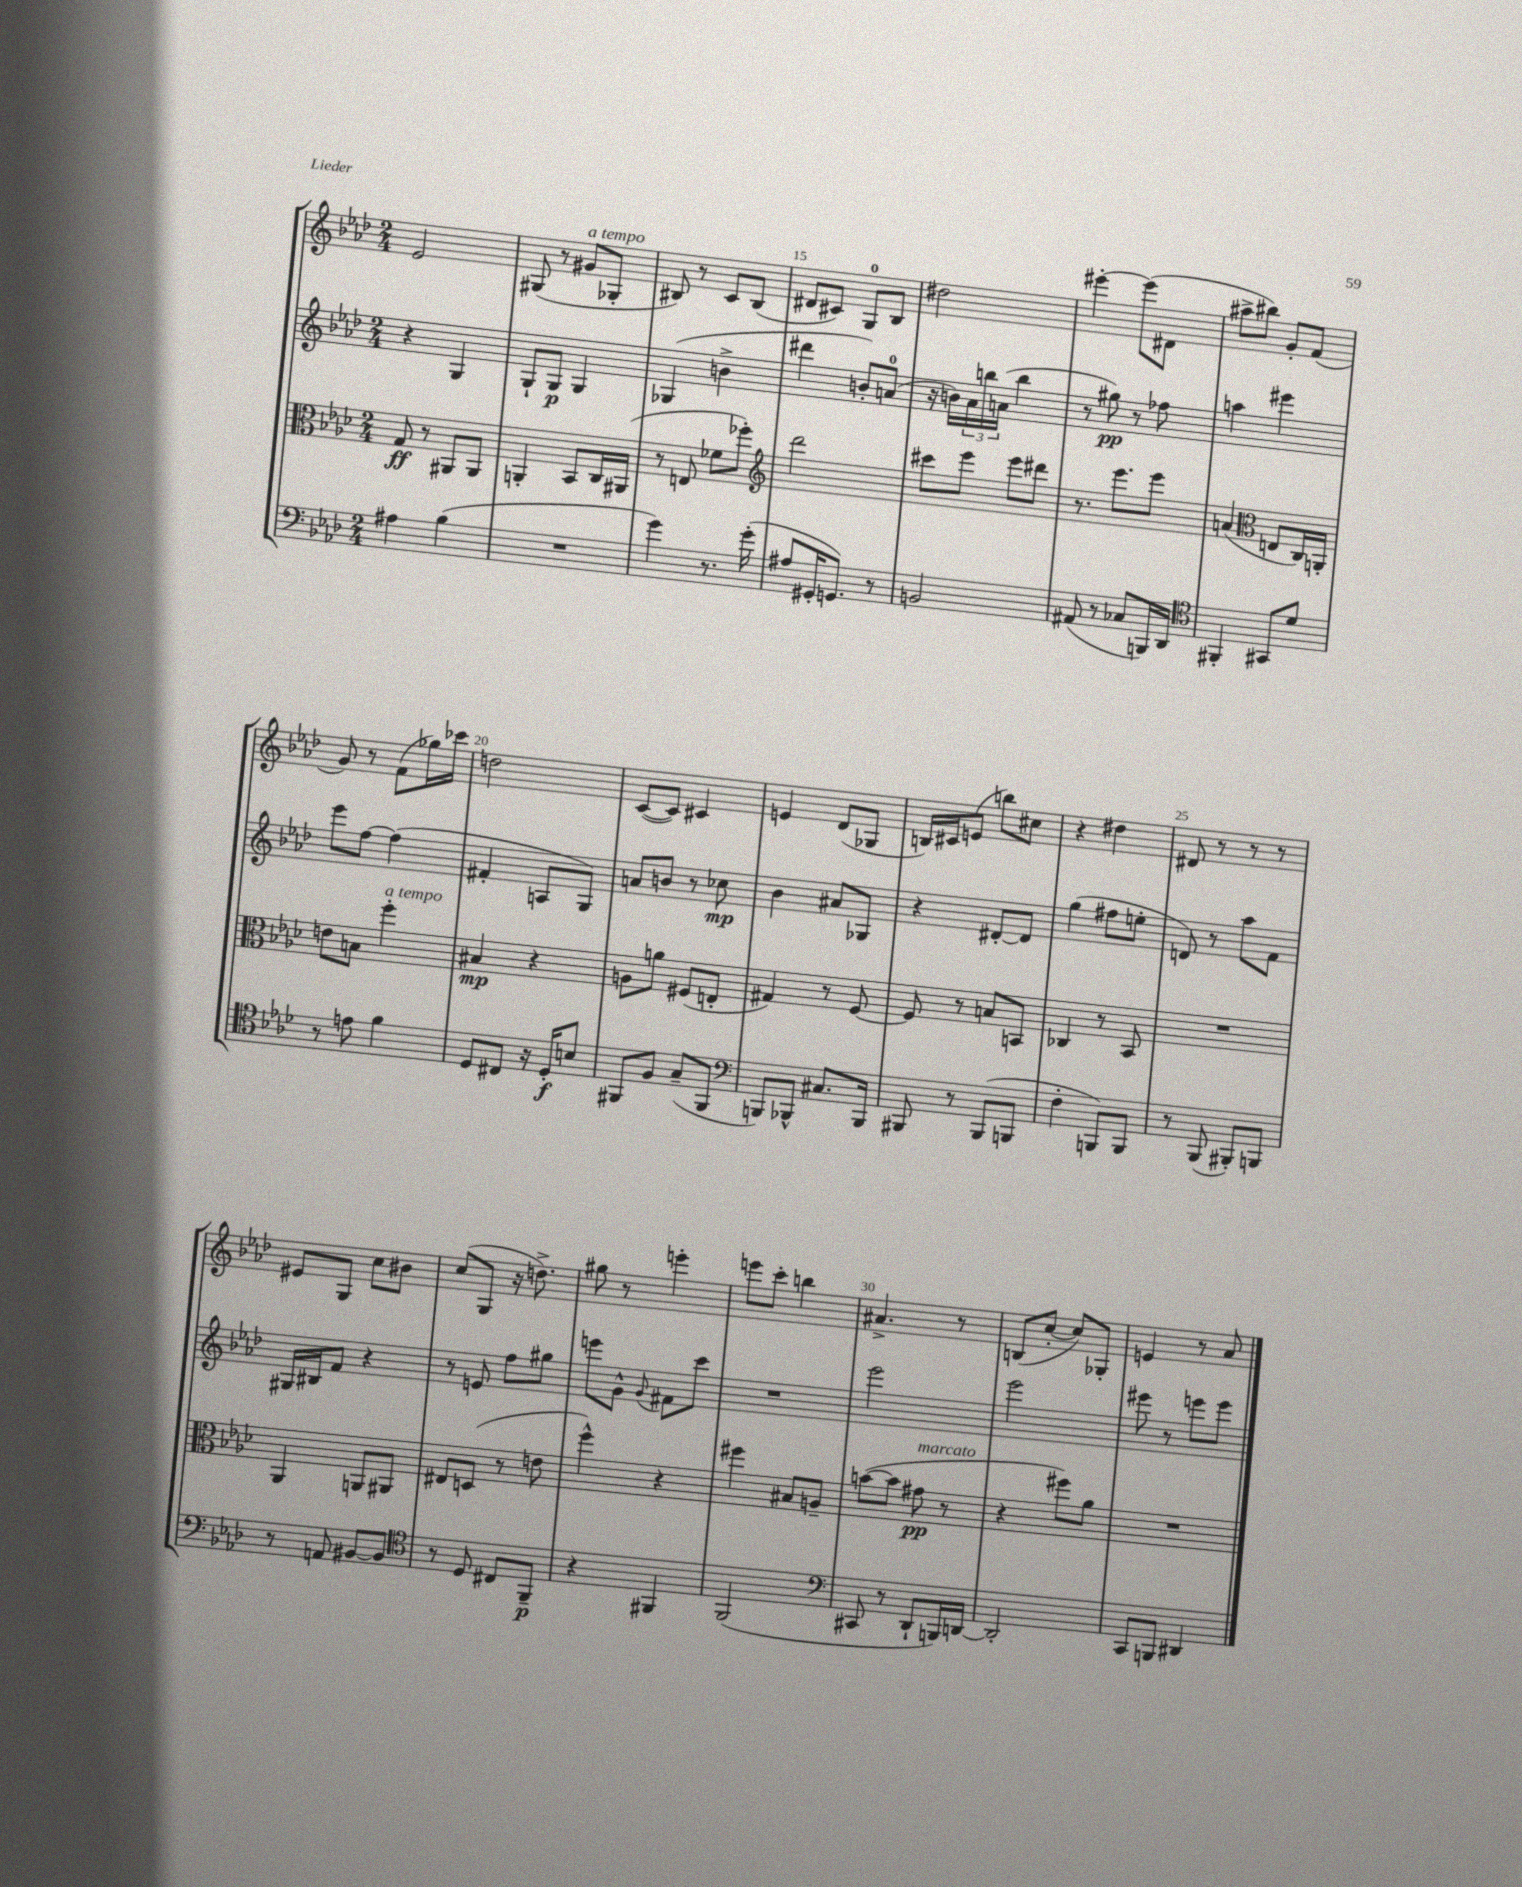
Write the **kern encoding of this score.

**kern	**dynam	**kern	**dynam	**kern	**dynam	**kern
*part4	*part4	*part3	*part3	*part2	*part2	*part1
*staff4	*staff4	*staff3	*staff3	*staff2	*staff2	*staff1
*clefF4	*	*clefC3	*	*clefG2	*	*clefG2
*k[b-e-a-d-]	*	*k[b-e-a-d-]	*	*k[b-e-a-d-]	*	*k[b-e-a-d-]
*M2/4	*	*M2/4	*	*M2/4	*	*M2/4
=12	=12	=12	=12	=12	=12	=12
4A#X\	.	8G/	ff	4r	.	2e-/
.	.	8r	.	.	.	.
(4B-\	.	8AA#X/L	.	4G/	.	.
.	.	8AA#/J	.	.	.	.
=13	=13	=13	=13	=13	=13	=13
2r	.	4AAn'/	.	8G`/L	.	(8G#X/
.	.	.	.	8G/J	p	8r
!	!	!	!	!	!	!LO:TX:a:i:t=a tempo
.	.	8BB-/L	.	4G/	.	8g#X/L
.	.	16C/L	.	.	.	8G-X'/J
.	.	(16AA#X/JJ	.	.	.	.
=14	=14	=14	=14	=14	=14	=14
4g\)	.	8r	.	(4G-X/	.	8B#X/)
.	.	8En/	.	.	.	8r
8.r	.	8f-X\L	.	4bn^\	.	8c/L
.	.	8ff-X'\J)	.	.	.	(8B#/J
(16g'\	.	.	.	.	.	.
=15	=15	=15	=15	=15	=15	=15
*	*	*clefG2	*	*	*	*
8A#X/L	.	2ddd-\	.	4ddd#X\	.	8d#X/L
16GG#X'/K	.	.	.	.	.	8c#X/J)
8.GGn/J)	.	.	.	.	.	.
.	.	.	.	8bn'/L)	.	8G/L
8r	.	.	.	(8an/J	.	8B-/J
=16	=16	=16	=16	=16	=16	=16
2BBn/	.	8ccc#X\L	.	16r	.	2dd#X\
.	.	.	.	16bn\LL)	.	.
.	.	8eee-\J	.	24a-\	.	.
.	.	.	.	24bbn\	.	.
.	.	.	.	(24an\JJ	.	.
.	.	8eee-\L	.	4bb\	.	.
.	.	8ddd#X\J	.	.	.	.
=17	=17	=17	=17	=17	=17	=17
(8AA#X/	.	8.r	.	8r	.	[4eee#X'\
8r	.	.	.	8gg#X\)	pp	.
.	.	8.eee-\L	.	.	.	.
8C-X/L	.	.	.	8r	.	(8eee#\L]
16BBBn/L)	.	8eee-\J	.	8ff-X\	.	8d#X\J
16DD-/JJ	.	.	.	.	.	.
=18	=18	=18	=18	=18	=18	=18
*clefC4	*	*	*	*	*	*
4FF#X'/	.	(4an/	.	4aan\	.	8aa#X^\L
.	.	.	.	.	.	8bb#X\J)
*	*	*clefC3	*	*	*	*
8GG#X/L	.	8En/L	.	4eee#X\	.	8g'/L
8d-/J	.	16C/L)	.	.	.	(8f/J
.	.	16AAn'/JJ	.	.	.	.
!!LO:LB:g=z
=19	=19	=19	=19	=19	=19	=19
8r	.	8en\L	.	8eee-\L	.	8g/)
8en\	.	8Bn\J	.	[8ff\J	.	8r
!	!	!LO:TX:a:i:t=a tempo	!	!	!	!
4f\	.	4ff'\	.	(4ff\]	.	(8f\L
.	.	.	.	.	.	16gg-X\L)
.	.	.	.	.	.	16ccc-X\JJ
=20	=20	=20	=20	=20	=20	=20
8D-/L	.	4B#X/	mp	4f#X'/	.	2ddn\
8C#X/J	.	.	.	.	.	.
16r	.	4r	.	8An/L	.	.
16D-'/KL	f	.	.	.	.	.
8Bn/J	.	.	.	8G/J)	.	.
=21	=21	=21	=21	=21	=21	=21
8FF#X/L	.	8An\L	.	8an/L	.	([8c/L
8F/J	.	8an\J	.	8bn/J	.	8c/J])
(8G~/L	.	(8F#X/L	.	8r	.	4c#X/
8FF#/J	.	8En'/J	.	8cc-X\	mp	.
=22	=22	=22	=22	=22	=22	=22
*clefF4	*	*	*	*	*	*
8BBBn/L)	.	4G#X/)	.	4b-\	.	4en/
8BBB-X^^/J	.	.	.	.	.	.
8.C#X/L	.	8r	.	8a#X/L	.	(8d-/L
.	.	[8F/	.	8G-X/J	.	8G-X/J
16BBB-/Jk	.	.	.	.	.	.
=23	=23	=23	=23	=23	=23	=23
8BBB#X/	.	8F/]	.	4r	.	16Bn/LL)
.	.	.	.	.	.	16c#X/J
8r	.	8r	.	.	.	(8en/J
(8BBB#/L	.	8Bn/L	.	[8d#X'/L	.	8bbn\L)
8BBBn/J	.	8BBn/J	.	8d#/J]	.	8cc#X\J
=24	=24	=24	=24	=24	=24	=24
4F'\	.	4C-X/	.	(4gg\	.	4r
8BBBn/L)	.	8r	.	8ff#X\L	.	4dd#X\
8BBB/J	.	8BB-/	.	8een'\J	.	.
=25	=25	=25	=25	=25	=25	=25
8r	.	2r	.	8dn/)	.	8d#X/
(8BBB-/	.	.	.	8r	.	8r
8BBB#X'/L)	.	.	.	8aa-\L	.	8r
8BBBn/J	.	.	.	8f\J	.	8r
!!LO:LB:g=z
=26	=26	=26	=26	=26	=26	=26
8r	.	4AA-/	.	16G#X/LL	.	8e#X/L
.	.	.	.	16B#X/J	.	.
8AAn/	.	.	.	8f/J	.	8G/J
[8BB#X/L	.	8AAn/L	.	4r	.	8cc\L
8BB#/J]	.	8AA#X/J	.	.	.	8b#X\J
=27	=27	=27	=27	=27	=27	=27
*clefC4	*	*	*	*	*	*
8r	.	8E#X/L	.	8r	.	(8cc/L
8D-/	.	(8Dn/J	.	8en/	.	8G/J
8C#X/L	.	8r	.	8ff\L	.	16r
.	.	.	.	.	.	8.ddn^\)
8FF~/J	p	8en\	.	8gg#X\J	.	.
=28	=28	=28	=28	=28	=28	=28
4r	.	4ff^^\)	.	8eeen\L	.	8gg#X\
.	.	.	.	8g^^\J	.	8r
.	.	.	.	8qqg/	.	.
4FF#X/	.	4r	.	8f#X\L	.	4eeen'\
.	.	.	.	8ccc\J	.	.
=29	=29	=29	=29	=29	=29	=29
(2FF/	.	4ff#X\	.	2r	.	8eeen\L
.	.	.	.	.	.	8ccc'\J
.	.	8B#X/L	.	.	.	4bbn\
.	.	8An~/J	.	.	.	.
=30	=30	=30	=30	=30	=30	=30
*clefF4	*	*	*	*	*	*
8CC#X/	.	([8bn\L	.	2eee-\	.	4.a#X^/
8r	.	8b\J]	.	.	.	.
!	!	!LO:TX:a:i:t=marcato	!	!	!	!
8DD-`/L	.	8g#X\	pp	.	.	.
16BBBn/L)	.	8r	.	.	.	8r
[16DDn/JJ	.	.	.	.	.	.
=31	=31	=31	=31	=31	=31	=31
2DD'/]	.	4r	.	2eee-\	.	(8Bn/L
.	.	.	.	.	.	[8cc'/J
.	.	8ff#X\L)	.	.	.	8cc/L])
.	.	8a-\J	.	.	.	8G-X'/J
=32	=32	=32	=32	=32	=32	=32
8CC/L	.	2r	.	8eee#X\	.	4en/
8BBBn/J	.	.	.	8r	.	.
4DD#X/	.	.	.	8eeen\L	.	8r
.	.	.	.	8eee\J	.	8a-/
==	==	==	==	==	==	==
*-	*-	*-	*-	*-	*-	*-
